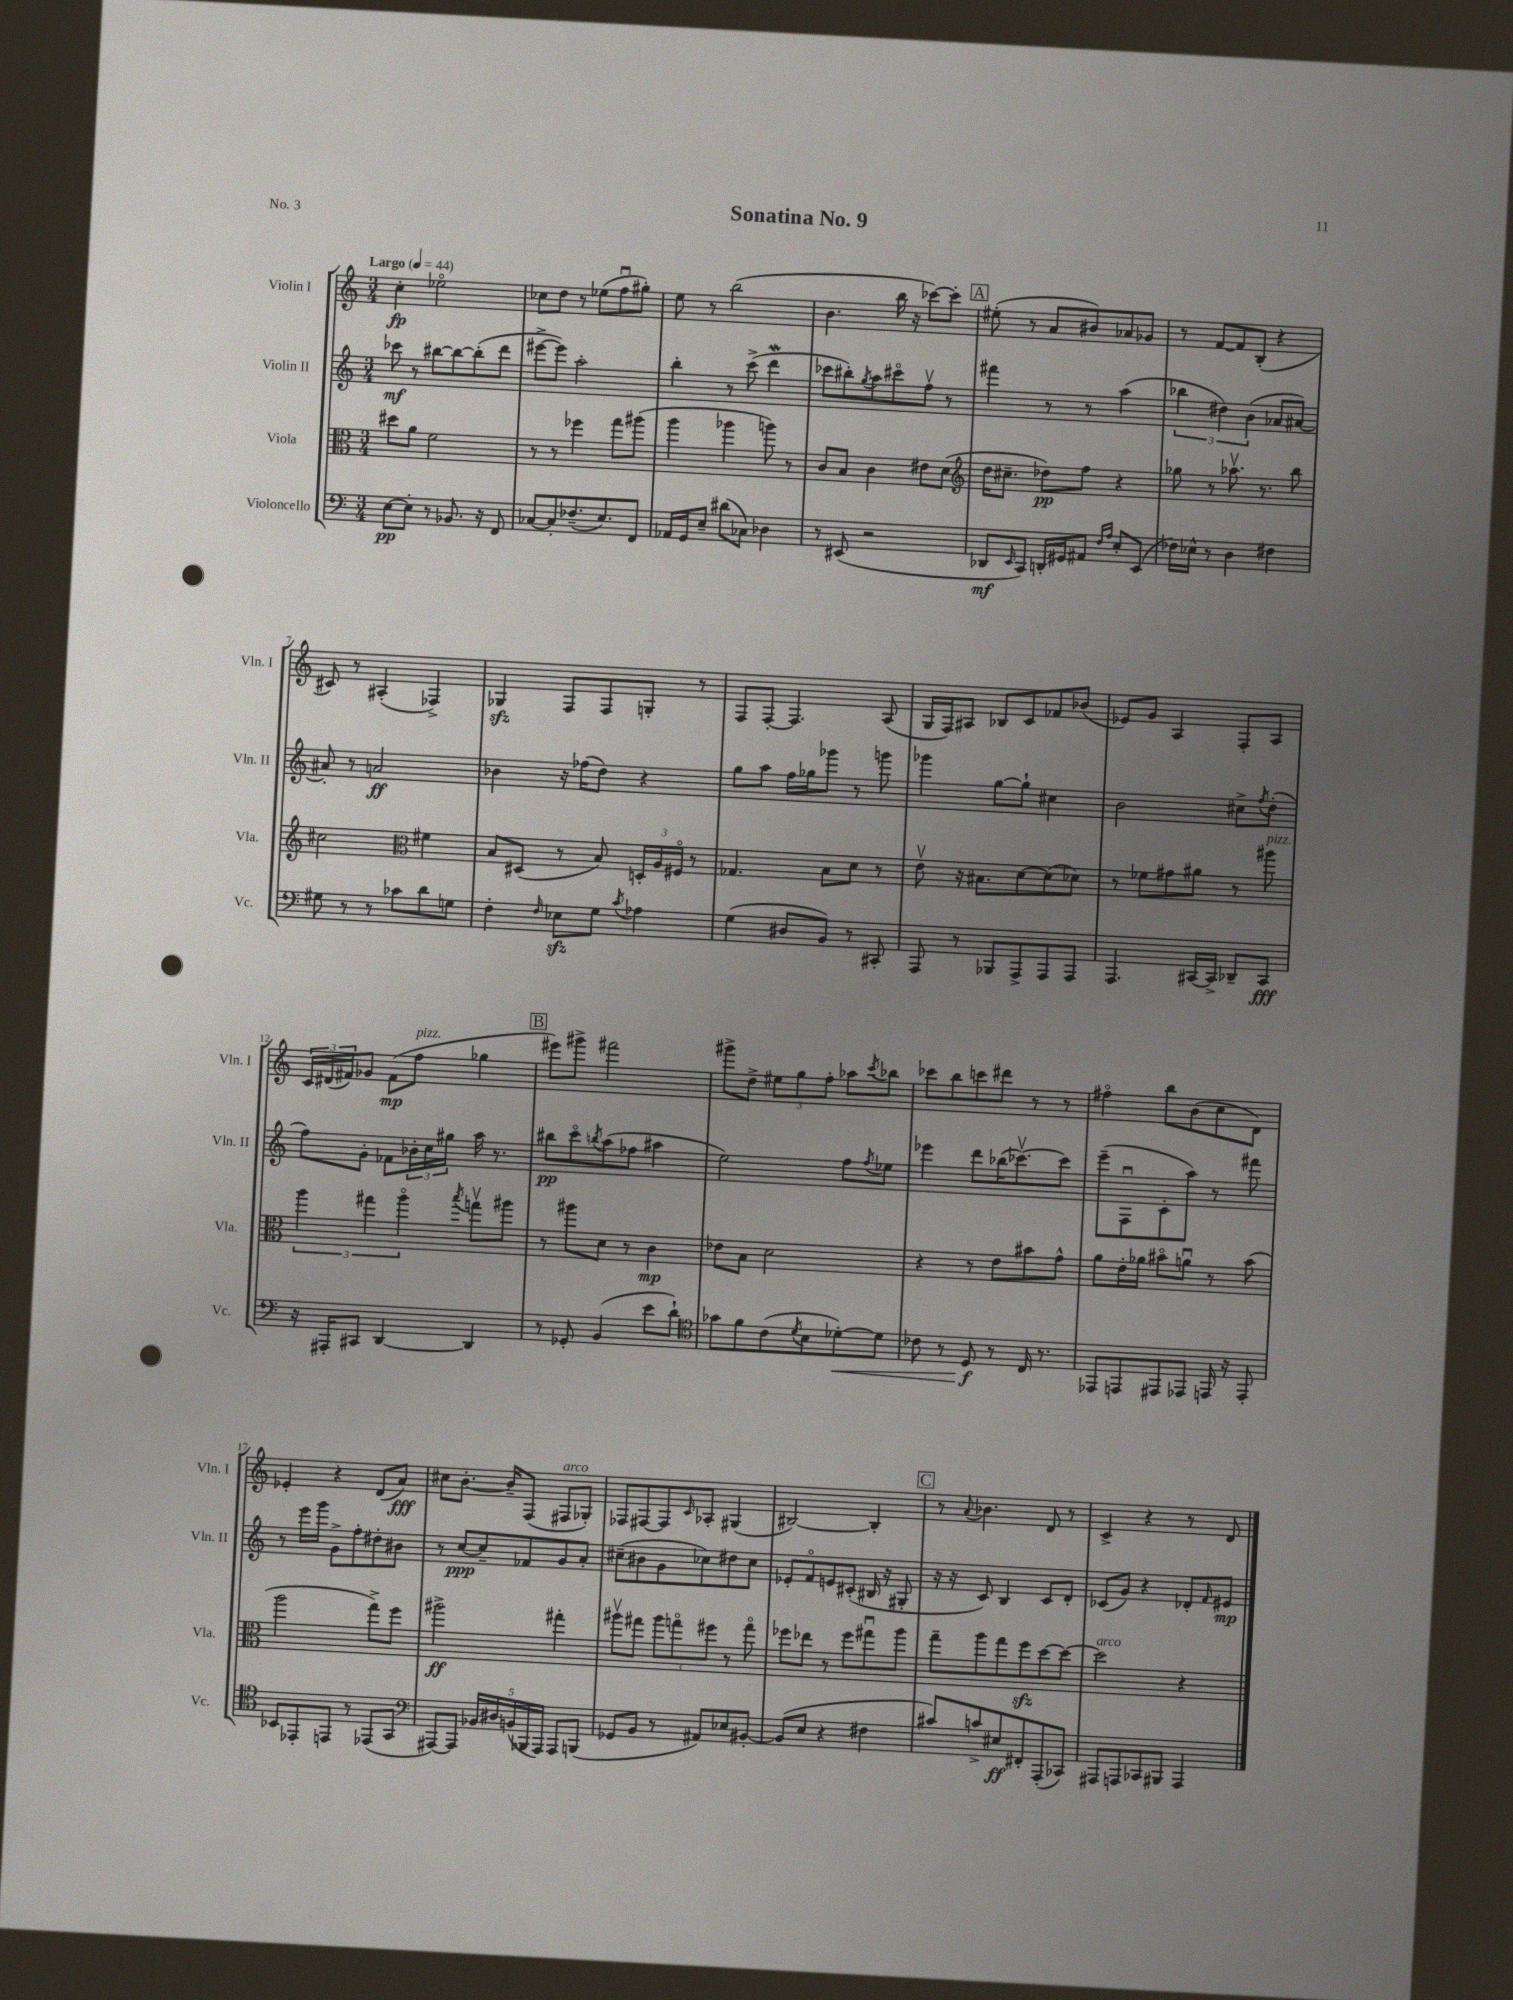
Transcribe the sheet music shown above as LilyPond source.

\header { title = "Sonatina No. 9" piece = "No. 3" }
<<
\new StaffGroup <<
\new Staff = "s0" \with { instrumentName = "Violin I" shortInstrumentName = "Vln. I" } {
    \clef treble \key c \major \numericTimeSignature \time 3/4 \tempo "Largo" 4 = 44
    c''4-.\fp ees''2\flageolet |
    ces''8 d''8 r8 ees''8( f''8\downbow gis''8-.) |
    e''8 r8 b''2( |
    b'4. b''16 r16 ces'''8~) ces'''8-. |
    \mark \markup { \box "A" } eis''8-.( r8 a'8 bis'8) aes'8 ges'8 |
    r8 f'8~ f'8 b8-.( r4 |
    cis'8) r8 ais4-.( fes4->) |
    ges4\sfz f8 f8 g8-. r8 |
    f8 f8~-. f4. a8( |
    g16 f16) ais8 bes8 c'8 fes'8 bes'8( |
    ees'8) g'8 a4 f8-. a8 |
    \tuplet 3/2 { c'16 dis'16( fis'16) } ges'8 fis'8\mp( f''8^\markup { \italic "pizz." } ges''4 |
    \mark \markup { \box "B" } eis'''8) gis'''8-> fis'''2 |
    gis'''8-> d''8-> \tuplet 3/2 { eis''8 g''8 f''8-. } aes''8 \acciaccatura { c'''8 } bes''8 |
    ces'''8 b''8 c'''8 dis'''8 r8 r8 |
    fis''4\flageolet b''8 b'8( c''8 d'8) |
    ees'4-. r4 d'8( a'8\fff) |
    cis''8 b'8.~-. b'16-- f8( fis8^\markup { \italic "arco" } ges8-.) |
    fes8 fis8~ fis8 \grace { c'16 } aes8-. gis4( |
    bis2~) bis4-. |
    \mark \markup { \box "C" } r8 \appoggiatura { a'8 } bes'4. d'8 r8 |
    c'4-> r4 r8 d'8 \bar "|." |
}
\new Staff = "s1" \with { instrumentName = "Violin II" shortInstrumentName = "Vln. II" } {
    \clef treble \key c \major \numericTimeSignature \time 3/4
    ces'''8\mf r8 bis''8~ bis''8~ bis''8-.( d'''8 |
    eis'''8~-> eis'''8) a''2-. |
    b''4-. r8 c'''8->( d'''4\mordent |
    ces'''8 bis''8-.) \acciaccatura { g''8 } a''8 cis'''8\flageolet f''8\upbow r8 |
    \mark \markup { \box "A" } fis'''4 r8 r8 a''4( |
    \tuplet 3/2 { bes''4 dis''4) b'4( } aes'8 ais'8~) |
    ais'8-. r8 a'2\ff |
    bes'4 r16 fes''16( d''8) r4 |
    g''8 a''8 f''16 ges''16 ges'''8 r8 g'''8 |
    ges'''4 g''8~ g''8-! cis''4 |
    b'2 cis''8-> \acciaccatura { f''8 } d''8-.( |
    f''8) g'8-. fes'8 \tuplet 3/2 { bes'16-. c''16 gis''16 } a''16 r8. |
    \mark \markup { \box "B" } bis''8\pp c'''8\flageolet \acciaccatura { b''8 } a''8( fes''8 ais''4 |
    e''2) f''8 \acciaccatura { f''8 } ees''8 |
    ees'''4 d'''8 bes''16( ces'''8.~\upbow) ces'''8 |
    e'''8--( f8\downbow c'8-. a''8) r8 fis'''8 |
    r8 e'''16 g'''16 g'8-> f''8-. dis''8-. bis'8 |
    r8 c''8~\ppp c''8-- fes'8 g'8 a'8-. |
    cis''8--( bis'8 g'8 ces''8) dis''8 ces''8 |
    ees'8-. f'8\flageolet e'8 cis'8-.( bis16 r16 gis8-. |
    \mark \markup { \box "C" } r16 r16 c'8) b4 c'8 d'8-. |
    ces'8( g'8) r4 des'8-. \grace { f'16 } eis'8\mp \bar "|." |
}
\new Staff = "s2" \with { instrumentName = "Viola" shortInstrumentName = "Vla." } {
    \clef alto \key c \major \numericTimeSignature \time 3/4
    dis''8 a'8 f'2 |
    r8 r8 fes''4 g''8 ais''8( |
    a''4 aes''4 a''8) r8 |
    c'8 b8 c'4 eis'8 d'8( |
    \mark \markup { \box "A" } \clef treble d''16 cis''8.-- des''8\pp) f''8 r4 |
    ges''8 r8 aes''8.\upbow r8. b''8 |
    cis''2 \clef alto fis'4 |
    b8 dis8( r8 b8) \tuplet 3/2 { d16-. a16 fis16\flageolet } r8 |
    ges4. b8 d'8 r8 |
    e'8\upbow r16 bis8. d'8~ d'8( des'8) |
    r8 fes'8 gis'8 ais'8 r8 ais''8^\markup { \italic "pizz." } |
    \tuplet 3/2 { a''4 gis''4 a''4\flageolet } \acciaccatura { b''8 } g''8\upbow ais''8 |
    \mark \markup { \box "B" } r8 ais''8 d'8 r8 c'4\mp |
    ees'8 b8 d'2 |
    r4 r8 e'8 bis'8 g'8-^ |
    a'8 e'16-. aes'16 bis'8\flageolet a'8\downbow r8 bis'8( |
    a''2 g''8->) f''8 |
    ais''2->\ff gis''4-. |
    ais''8\upbow gis''8 \tuplet 3/2 { ais''8 g''8\flageolet fis''8 } r8 g''8\flageolet |
    fes''8 ees''8 r8 fes''8 gis''8\downbow a''8 |
    \mark \markup { \box "C" } g''8-- a''8 g''8 f''8\sfz d''8~ d''8~ |
    d''2^\markup { \italic "arco" } r4 \bar "|." |
}
\new Staff = "s3" \with { instrumentName = "Violoncello" shortInstrumentName = "Vc." } {
    \clef bass \key c \major \numericTimeSignature \time 3/4
    e8~\pp e8-. r8 bes,8. r16 f,8 |
    ces8~ ces8-. fes8.--( e8.) f,8 |
    aes,16 g,16 e8-- dis'8( ces8) des4 |
    r8 eis,8( r2 |
    \mark \markup { \box "A" } des,8\mf \grace { e,16 } c,8) d,16-. gis,16 ais,8 \grace { f16 a16 } e8-. e,8( |
    fes16) ees16-^ r8 d4 fis4 |
    gis8 r8 r8 ces'8 d'8 g8 |
    f4-. \grace { f16 } ees8\sfz g8 \acciaccatura { c'8 } aes4 |
    g4( dis8 b,8) r8 cis,8-. |
    a,,8 r8 bes,,8 a,,8-> a,,8 a,,8 |
    a,,4. cis,16~ cis,16-> des,8-- cis,8\fff |
    r16 ais,,16-. cis,8 d,4~ d,4 |
    \mark \markup { \box "B" } r8 ges,8-. b,4( e'8 d'8-!) |
    \clef tenor ges'8 f'8 c'8( \acciaccatura { d'8 } b8 des'8~-.\<) des'8 |
    ces'8 r8 d8\f\! r8 c16 r8. |
    ees,8 e,8 eis,8 ees,8 e,16 r16 e,8-. |
    bes,8 ees,8-. e,8 r8 ees,8( g,8 |
    \clef bass ais,,8~) ais,,8 \tuplet 5/4 { bes,16 dis16 b,16( bes,,16 ais,,16) } ais,,8 b,,8( |
    ges,8 b,8 r8 ais,8) ees8 bis,8~-. |
    bis,8( e8 r4 fis4 |
    \mark \markup { \box "C" } cis'8) c'8-> eis8\ff fis,8-. a,,8-.( ces,8) |
    ais,,8 a,,8 ces,8 bis,,8 a,,4 \bar "|." |
}
>>
>>
